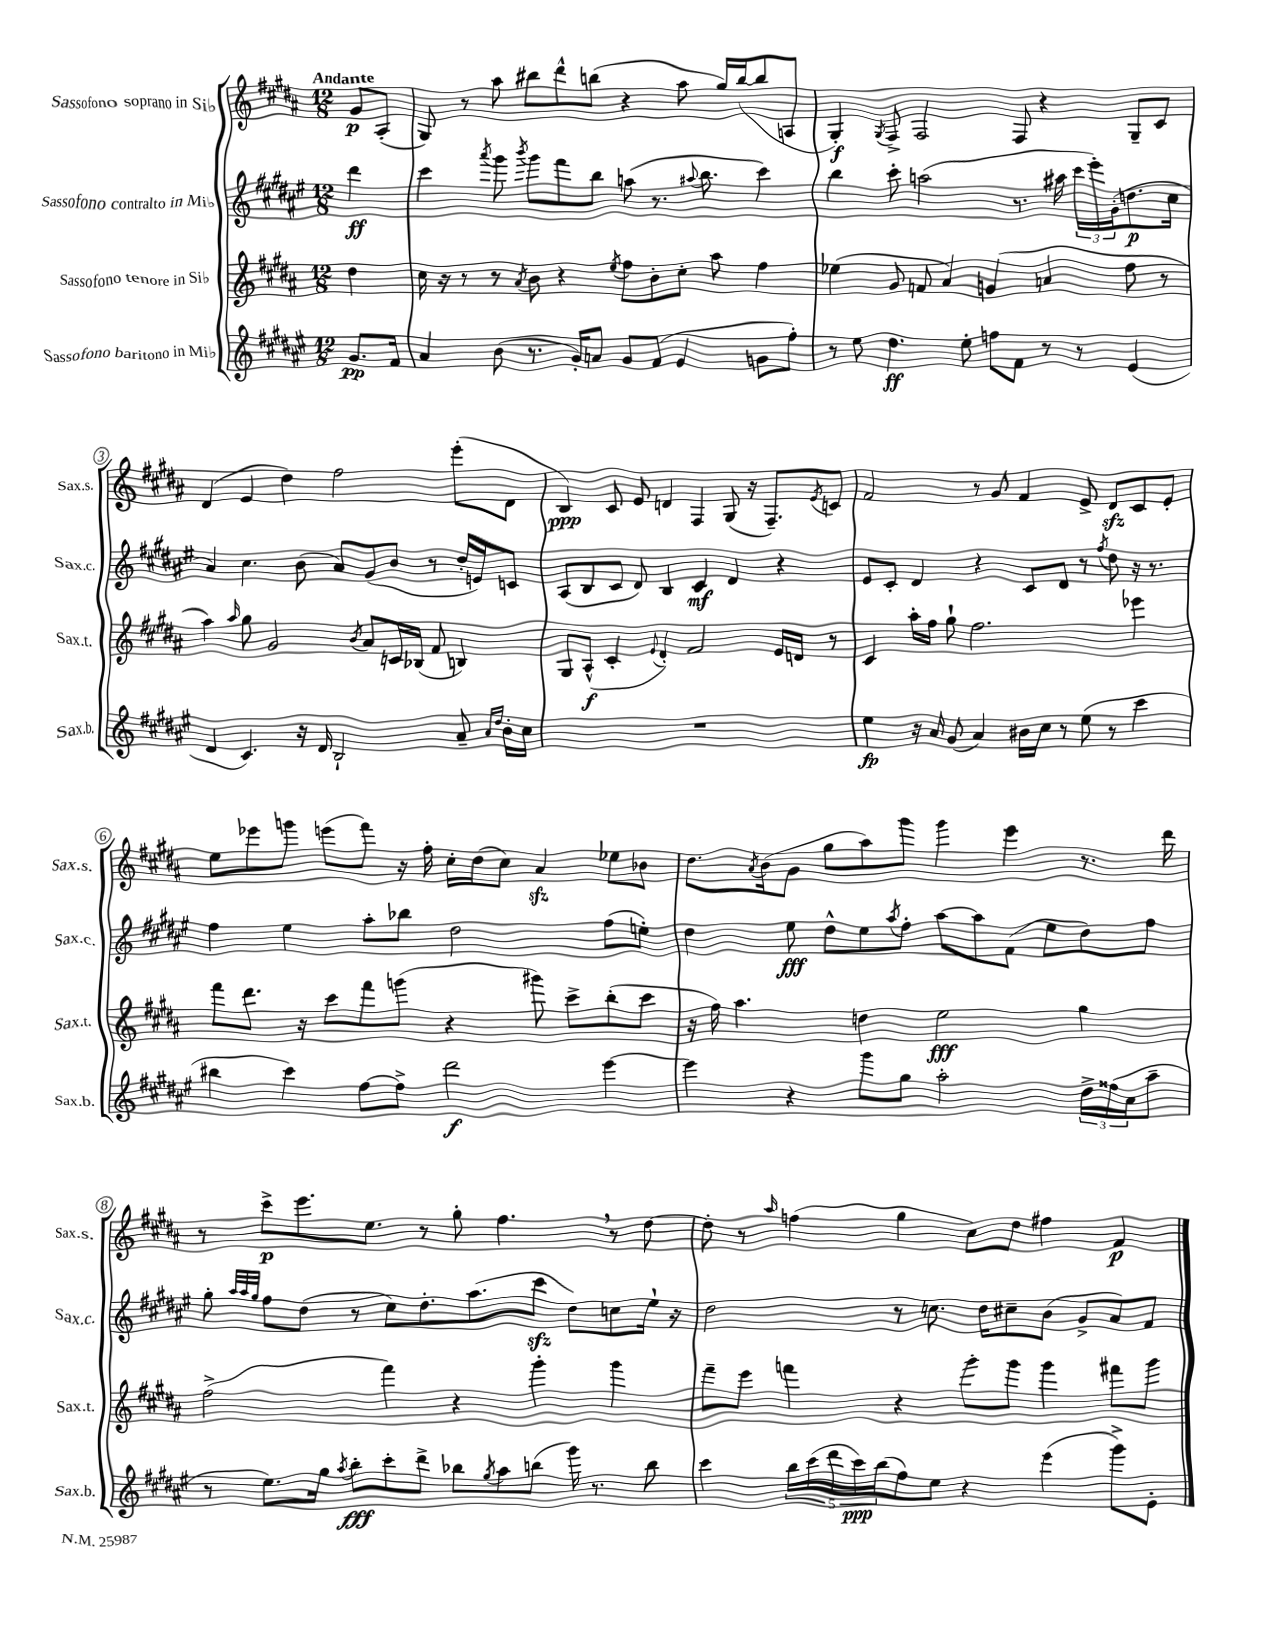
<<
\new StaffGroup <<
\new Staff = "s0" \with { instrumentName = "Sassofono soprano in Sib" shortInstrumentName = "Sax.s." } {
    \clef treble \key b \major \numericTimeSignature \time 12/8 \partial 4 \tempo "Andante"
    gis'8\p ais8-.( |
    gis8) r8 ais''8 bis''8 dis'''8-^ b''8( r4 ais''8 gis''16) b''16~( b''8 a8 |
    gis4-.\f) \acciaccatura { gis8 } fis8-> fis2 fis8 r4 gis8-- cis'8 |
    dis'4( e'4 dis''4) fis''2 e'''8-.( dis'8 |
    b4\ppp) cis'8 e'8 d'4 fis4 gis8( r16 fis8.--) \acciaccatura { e'8 } c'8 |
    fis'2 r8 gis'8 fis'4 e'8-> dis'8\sfz cis'8 e'8-. |
    e''8 ees'''8 g'''8 e'''8( fis'''8) r16 fis''16-. cis''16-. dis''16( cis''8) ais'4\sfz ees''8 bes'8 |
    dis''8. \acciaccatura { ais'8 } b'16( gis'8 gis''8 ais''8) gis'''8 gis'''4 e'''4 r8. dis'''16 |
    r8 cis'''8->\p e'''8. e''8. r8 gis''8-. fis''4. \breathe r8 dis''8~ |
    dis''8-. r8 \grace { ais''16 } f''4( gis''4 cis''8) dis''8 fis''4 fis'4\p \bar "|." |
}
\new Staff = "s1" \with { instrumentName = "Sassofono contralto in Mib" shortInstrumentName = "Sax.c." } {
    \clef treble \key fis \major \numericTimeSignature \time 12/8 \partial 4
    dis'''4\ff |
    cis'''4 \acciaccatura { ais'''8 } gis'''8 \acciaccatura { b'''8 } gis'''8 fis'''8 b''8 a''8( r8. \appoggiatura { ais''8 } b''8. cis'''4) |
    b''4 cis'''8-. a''2( r8. ais''16 \tuplet 3/2 { cis'''16 eis'''16-.) gis'16-.( } d''8.\p cis''16 |
    ais'4) cis''4. b'8( ais'8) gis'8( b'8 r8 dis''16-. e'16) c'8 |
    ais8( b8 cis'8 dis'8) b4 cis'4\mf dis'4 r4 |
    eis'8 cis'8-. dis'4 r4 cis'8 dis'8 r8 \acciaccatura { fis''8 } dis''8 r16 r8. |
    fis''4 eis''4 ais''8-. bes''8 dis''2 fis''8( e''8-.) |
    dis''4 eis''8\fff dis''8-^ eis''8 \acciaccatura { ais''8 } fis''8-. ais''8~ ais''8 fis'8( eis''8 dis''8) fis''8 |
    gis''8-. \grace { ais''32 ais''32 gis''32 } fis''8 dis''8( r8 cis''8) dis''8.-. ais''8.( cis'''8\sfz dis''8) c''8 eis''16-! r16 |
    dis''2 r8 c''8. dis''16 cis''8-- b'8( gis'8-> ais'8) fis'8 \bar "|." |
}
\new Staff = "s2" \with { instrumentName = "Sassofono tenore in Sib" shortInstrumentName = "Sax.t." } {
    \clef treble \key b \major \numericTimeSignature \time 12/8 \partial 4
    dis''4 |
    cis''16 r16 r8 r8 \acciaccatura { ais'8 } b'8 r4 \acciaccatura { e''8 } fis''8 b'8-. cis''8-. ais''8 fis''4 |
    ees''4( gis'8 f'8 ais'4) g'4( a'4 fis''8 r8 |
    ais''4) \grace { ais''16 } gis''8 gis'2 \acciaccatura { b'8 } ais'8 c'16 bes16( fis'8 b4) |
    gis8 ais8-^\f( cis'4-. \appoggiatura { e'8 } dis'4-.) fis'2 e'16 d'16 r8 |
    cis'4 ais''16-. fis''16 gis''8-! fis''2. ees'''4 |
    fis'''8 dis'''8. r16 cis'''8 fis'''8 g'''8( r4 gis'''8) cis'''8-> b''8-.( cis'''8 |
    r16 fis''16) ais''4. d''4 e''2\fff gis''4 |
    fis''2->( fis'''4) r4 gis'''4-. gis'''4 |
    fis'''8-- e'''8 f'''4 r4 gis'''8-. gis'''8 gis'''4 fis'''8 gis'''8 \bar "|." |
}
\new Staff = "s3" \with { instrumentName = "Sassofono baritono in Mib" shortInstrumentName = "Sax.b." } {
    \clef treble \key fis \major \numericTimeSignature \time 12/8 \partial 4
    gis'8.\pp fis'16 |
    ais'4 b'8( r8. gis'16-.) a'8 gis'8 fis'8( eis'4 g'8 fis''8-.) |
    r8 eis''8 dis''4.\ff eis''8-. f''8 fis'8 r8 r8 eis'4( |
    dis'4 cis'4.) r16 dis'16 b2-! ais'8-- \grace { ais'16 dis''16 } b'16-. cis''16 |
    R1. |
    eis''4\fp r16 ais'16 gis'8( ais'4) bis'16 cis''16 r8 eis''8( r8 cis'''4 |
    bis''4 cis'''4) fis''8~ fis''8-> dis'''2\f eis'''4~ |
    eis'''4 r4 gis'''8 gis''8 ais''2-. \tuplet 3/2 { dis''16-> fisis''16( cis''16 } ais''8-- |
    r8 eis''8.) gis''16 \acciaccatura { ais''8 } b''8-.\fff cis'''8-. dis'''8-> bes''8 \acciaccatura { gis''8 } ais''8 b''8( gis'''16) r8. b''8 |
    cis'''4 \tuplet 5/4 { b''16 cis'''16( dis'''16 cis'''16\ppp) b''16( } fis''8) eis''8 r4 eis'''4( gis'''8->) eis'8-. \bar "|." |
}
>>
>>
\layout { \context { \Score \override BarNumber.stencil = #(make-stencil-circler 0.1 0.3 ly:text-interface::print) } }
